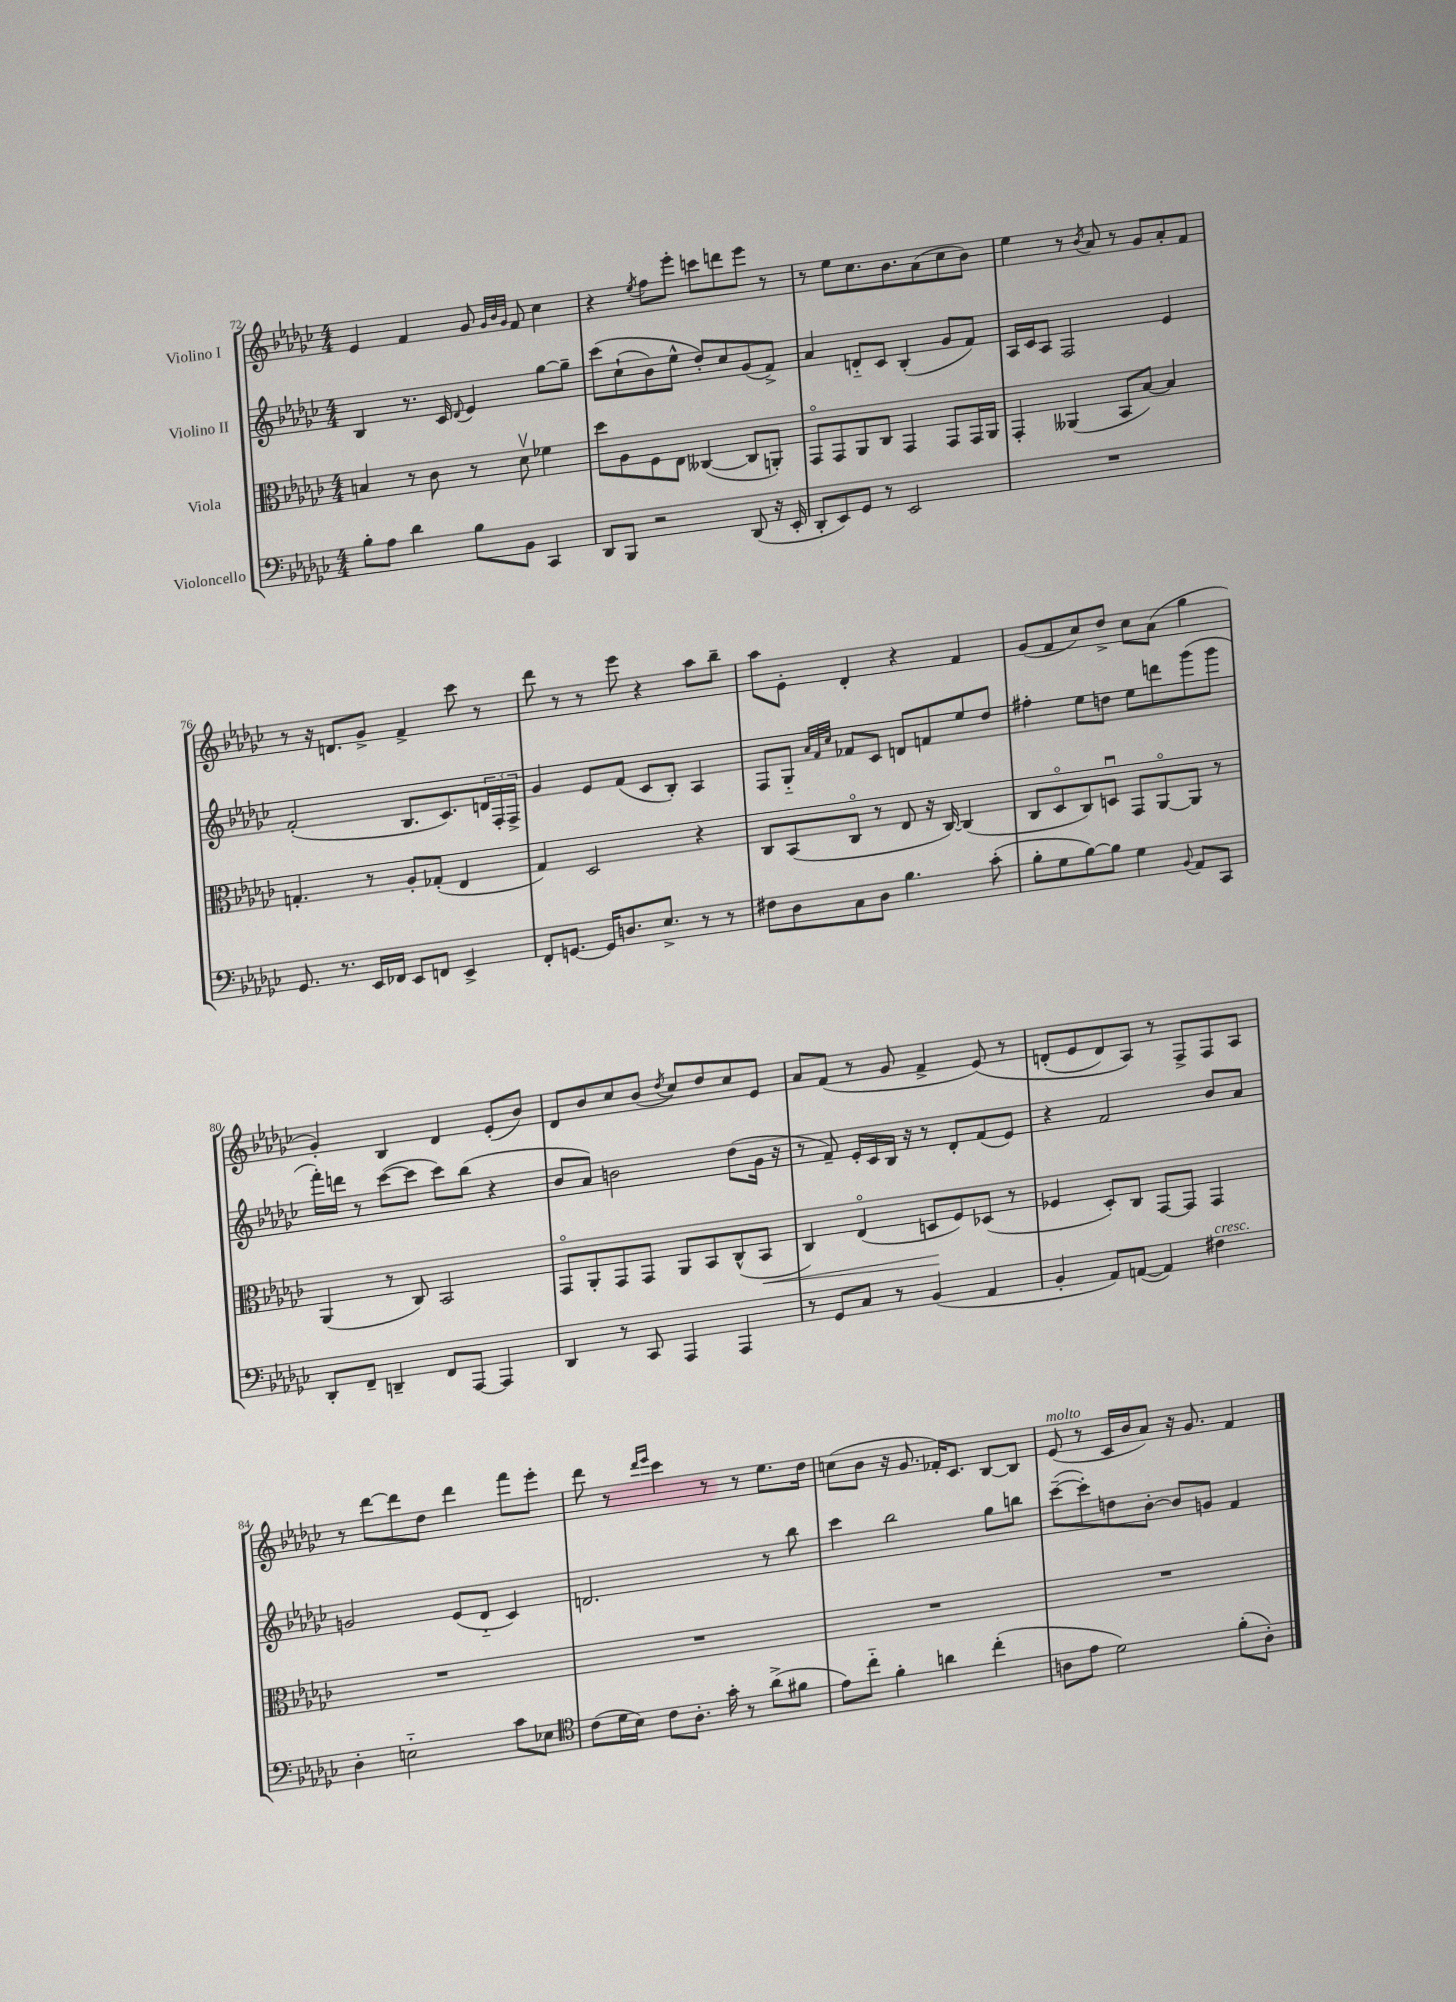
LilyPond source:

<<
\new StaffGroup <<
\new Staff = "s0" \with { instrumentName = "Violino I" } {
    \clef treble \key ges \major \numericTimeSignature \time 4/4
    ees'4 f'4 ges'8 \grace { ges'32 bes'32 ges'32 } f'8 ces''4 |
    r4 \acciaccatura { ees''8 } f''8 ees'''8-. c'''8 d'''8 ees'''8 r8 |
    r8 ees''8 ces''8. bes'8. aes'8( ces''8 bes'8) |
    ees''4 r8 \acciaccatura { bes'8 } aes'8 r8 ges'8 aes'8-. f'8 |
    r8 r16 d'8. ges'8-> f'4-> ces'''8 r8 |
    des'''8 r8 r8 ees'''8 r4 aes''8 bes''8-- |
    aes''8 ees'8-. des'4-. r4 f'4 |
    ges'8( f'8 ces''8) des''8-> ces''8 aes'8( ges''4 |
    ges'4-.) bes4 des'4 ees'8-.( bes'8) |
    des'8 bes'8 ces''8 bes'8( \acciaccatura { des''8 } ces''8) des''8 ces''8 ees'8 |
    aes'8 f'8( r8 ges'8 f'4-> ees'8)\( r8 |
    d'8-.( ees'8 d'8) aes8\) r8 f8-> f8 aes8 |
    r8 des'''8~ des'''8 des''8 des'''4 f'''8 ees'''8-. |
    des'''8 r8 \grace { des'''16 ees'''16 } ces'''4 r8 r8 ees''8. des''16 |
    c''8( bes'8 r16 ges'8. fes'16-.) ces'8. bes8~ bes8 |
    ees'8^\markup { \italic "molto" }( r8 ces'16 bes'16 aes'8) r16 ges'8. f'4 \bar "|." |
}
\new Staff = "s1" \with { instrumentName = "Violino II" } {
    \clef treble \key ges \major \numericTimeSignature \time 4/4
    bes4 r8. ces'16 \appoggiatura { des'8 } ees'4 ges''8~ ges''8-- |
    ces'''8\( ces''8-!( bes'8) ees''8-^ des''8-.\) ces''8 ges'8( f'8->) |
    aes'4 d'8-_ ces'8 bes4-.( ges'8 f'8) |
    aes16 ces'16 aes8 f2 ees'4 |
    f'2-.( bes8. ces'8.) \tuplet 3/2 { d'16 f16-. f16-> } |
    ges'4 ees'8 f'8( ces'8 bes8-.) aes4 |
    f8 ges8-_ \grace { aes'32 f'32 ces''32 } fes'8 ces'8 d'8 f'8 ees''8 des''8 |
    fis''4-. ees''8 d''8 ees''8 d'''8 ges'''8( ges'''8 |
    f'''16-.) d'''16 r8 ces'''8~( ces'''8 ces'''8) bes''8( r4 |
    bes'8 aes'8) b'2 des''8( ges'16 r16 |
    r8 f'8--) ees'16-. ces'16 bes16 r16 r8 des'8-. f'8( ees'8) |
    r4 f'2 bes'8 aes'8 |
    g'2 ees'8( des'8-_ ces'4) |
    d'2. r8 bes''8 |
    ces'''4 bes''2 ges''8 b''8 |
    ces'''8~--( ces'''8-.) d''8 bes'8~-. bes'8 g'8 f'4 \bar "|." |
}
\new Staff = "s2" \with { instrumentName = "Viola" } {
    \clef alto \key ges \major \numericTimeSignature \time 4/4
    b4 r8 ces'8 r8 des'8\upbow fes'4 |
    des''8 aes8 f8 ees8 ceses4~( ceses8 a,8-.) |
    ges,8\flageolet ges,8 aes,8 ces8 ges,4 ges,8 ges,16 aes,16 |
    ges,4-. aeses,4( bes,8 bes8~) bes4 |
    g4.-. r8 aes8-. ges8-.( ees4 |
    ges4) des2 r4 |
    ces8 bes,8( ces8\flageolet r8 ees8 r16 ces16~) ces4( |
    ces8 des8\flageolet ces8) d8\downbow ges,8 aes,8~\flageolet aes,8 r8 |
    aes,4( r8 ces8) bes,2 |
    ges,8\flageolet aes,8-. ges,8 ges,8 aes,8 bes,8 ces8-^( bes,8\< |
    ces4) ees4\flageolet( d8\! f8) des8( r8 |
    fes4 des8-.) ces8 ges,8~ ges,8 ges,4 |
    R1 |
    R1 |
    R1 |
    R1 \bar "|." |
}
\new Staff = "s3" \with { instrumentName = "Violoncello" } {
    \clef bass \key ges \major \numericTimeSignature \time 4/4
    bes8-. aes8 des'4 bes8 bes,8 ces,4 |
    des,8 bes,,8 r2 des,8( r16 ees,16-. |
    des,8-. ees,8) ges,8 r8 ees,2 |
    R1 |
    ges,8. r8. ees,16 fes,16 ees,8 f,8 ees,4-> |
    f,8-. g,8.~ g,16 d8. ees8.-> r8 r8 |
    fis8 des8 ces8 des8 bes4. ces'8-.( |
    bes8-. ges8 bes8~) bes8 ges4 \appoggiatura { bes,8 } aes,8 ces,8 |
    des,8-. f,8-- d,4-- f,8 aes,,8~ aes,,4 |
    des,4 r8 ces,8 aes,,4 aes,,4 |
    r8 ges,8 ces8 r8 bes,4( aes,4 |
    bes,4-. aes,8) a,8~( a,4) fis4^\markup { \italic "cresc." } |
    des4-. e2-_ ces'8 ees8 |
    \clef tenor ces'8( des'16 bes16) ces'8 aes8.-. ges'16-. r8 aes'8->( fis'8 |
    ees'8) ces''8-_ f'4-. a'4 ces''4-.( |
    a8 ees'8 des'2) f'8-.( a8-.) \bar "|." |
}
>>
>>
\layout { \context { \Score currentBarNumber = #72 } }
